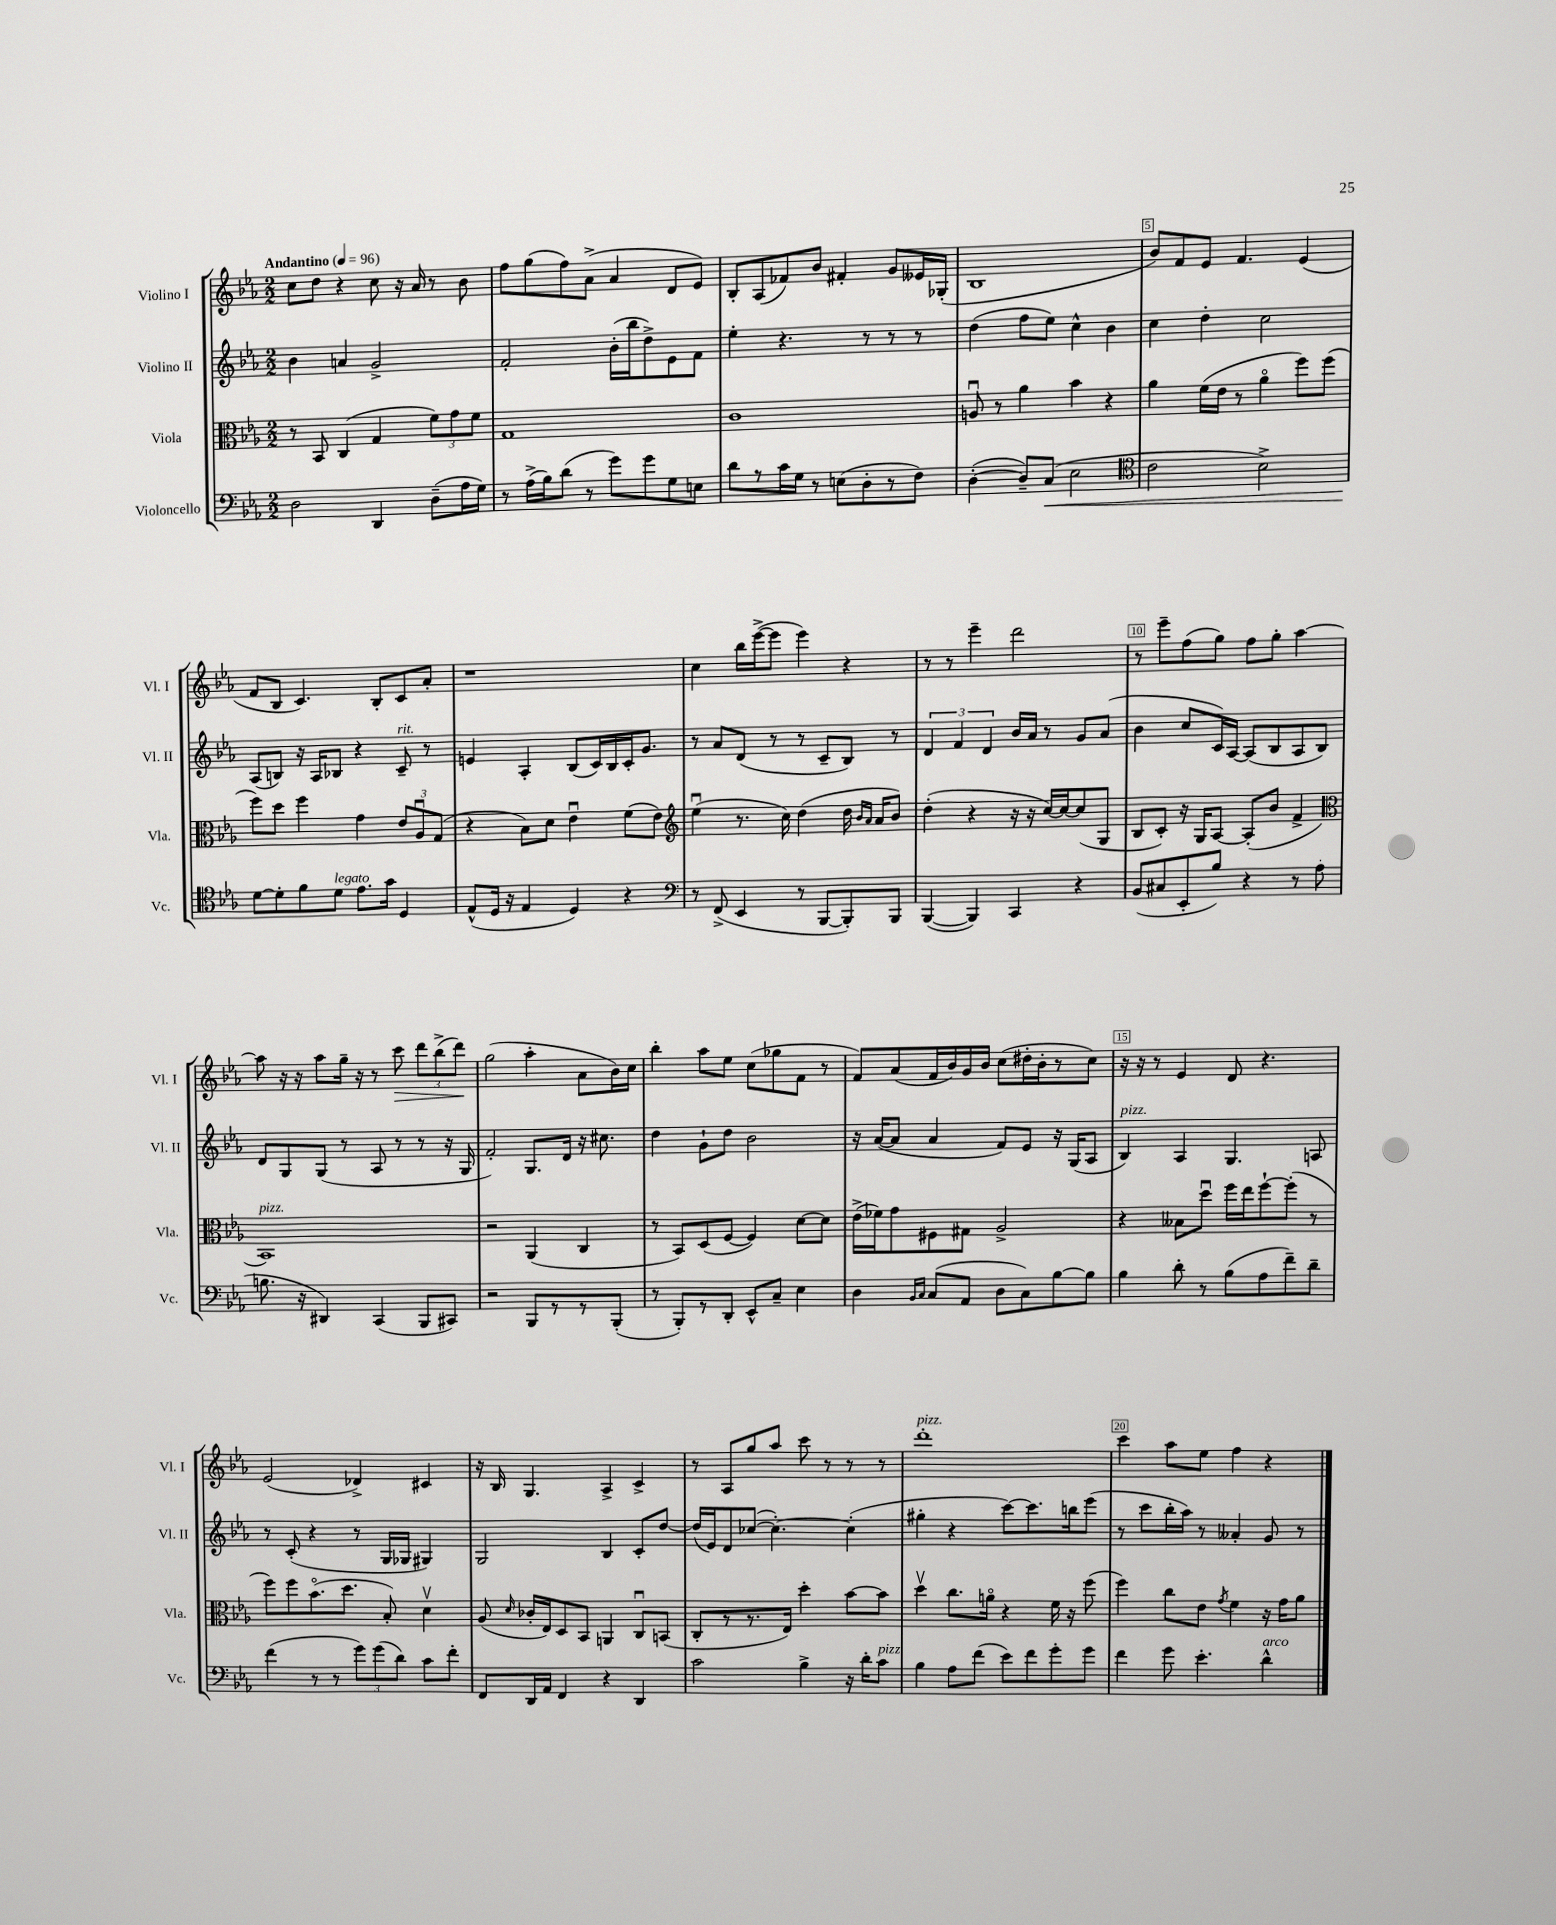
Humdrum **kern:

**kern	**kern	**kern	**kern
*staff4	*staff3	*staff2	*staff1
*clefF4	*clefC3	*clefG2	*clefG2
*k[b-e-a-]	*k[b-e-a-]	*k[b-e-a-]	*k[b-e-a-]
*M2/2	*M2/2	*M2/2	*M2/2
*MM96	*MM96	*MM96	*MM96
2D\	8r	4b-\	8cc\L
.	8BB-/	.	8dd\J
.	(4C/	4a/	4r
4DD/	4G/	2g^/	8cc\
.	.	.	16r
.	.	.	16a-/
(8D~\L	12f\L)	.	8r
.	12g\	.	.
16A-\L	.	.	8b-\
.	12f\J	.	.
16G\JJ)	.	.	.
=	=	=	=
8r	1G	2f'/	8ff\L
(16A-^\LL	.	.	(8gg\
16B-\J)	.	.	.
(8d\J	.	.	8ff\)
8r	.	.	(8a-^\J
8g\L)	.	(16b-'\LL	4a-/
.	.	16bb-\J	.
8g\	.	8dd^\)	.
8G\	.	8e-\	8d/L
8E\J	.	8f\J	8e-/J)
=	=	=	=
8d\L	1c	4ee-'\	8B-'/L
8r	.	.	(8A-/
16c\L	.	4.r	8f-/)
16G\JJ	.	.	.
8r	.	.	8b-/J
(8E\L	.	.	4f#'/
8D'\	.	8r	.
8r	.	8r	8g/L
8F\J)	.	8r	16e--/L
.	.	.	(16G-'/JJ
=	=	=	=
([4D'\	8Au/	(4dd\	1B-
.	8r	.	.
8D~/]L)	4a-\	8ff\L	.
(8C/J	.	8ee-\J)	.
2E-\	4b-\	4cc^^\	.
.	4r	4b-\	.
=	=	=	=
*clefC4	*	*	*
2c\	4a-\	4cc\	8b-/L)
.	.	.	8f/
.	(16f\LL	4dd'\	8e-/J
.	16e-\JJ	.	.
.	8r	.	4.f/
2B-^\)	4a-o\	2cc\	.
.	8ff\L)	.	(4e-/
.	(8ff\J	.	.
=	=	=	=
[8d\L	8ff\L)	(8A-/L	8f/L
8d'\]	8dd\J	8B/J)	8B-/J
8f\	4ff\	16r	4.c/)
.	.	16A-/LK	.
8d\J	.	8B-/J	.
8.e-\L	4g\	4r	.
.	.	.	8B-'/L
16g\Jk	.	.	.
4D/	12e-/L	8c~/	8c/
.	12A-u/	.	.
.	.	8r	8a-'/J
.	(12G/J	.	.
=	=	=	=
(8E-^^/L	4r	4e/	1r
16D/Jk	.	.	.
16r	.	.	.
4E-/	8B-\L)	4A-'/	.
.	8d\J	.	.
4D/)	4e-u\	(8B-/L	.
.	.	16c/L)	.
.	.	16B-/	.
4r	(8f\L	16c'/J	.
.	.	8.g/J	.
.	8e-\J)	.	.
=	=	=	=
*clefF4	*clefG2	*	*
8r	(4ee-u\	8r	4cc\
(8FF^/	.	8a-/L	.
4EE-/	8.r	(8d/J	16bb-\LL
.	.	.	([16eee-^\J
.	.	8r	8eee-\]J
.	16cc\)	.	.
8r	(4dd\	8r	4eee-\)
[8BBB-/L	.	8c~/L	.
8BBB-'/])	16dd\	8B-/J)	4r
.	16qqb-/LL	.	.
.	16qqa-/JJ	.	.
.	16a-/LK	.	.
8BBB-/J	8b-/J)	8r	.
=	=	=	=
([4BBB-/	(4dd'\	6d/	8r
.	.	.	8r
.	.	6f/	.
4BBB-/])	4r	.	4eee-~\
.	.	6d/	.
4CC/	16r	16b-/LL	2ddd\
.	16r	16a-/JJ	.
.	[16cc/LL)	8r	.
.	16cc/_J	.	.
4r	(8cc/]	8g/L	.
.	8G/J	(8a-/J	.
=	=	=	=
(8BB-/L	8B-/L	4b-\	8r
8C#/	8c'/J)	.	8eee-~\L
8EE-'/	16r	8cc/L	(8ff\
.	16G/LK	.	.
8B-/J)	[8A-/J	16c/L)	8gg\J)
.	.	[16A-/JJ	.
4r	(8A-'/]L	(8A-/]L	8ff\L
.	8b-/J	8B-/	8gg'\J
8r	4f^/	8A-/	[4aa-\
(8A-\	.	8B-/J)	.
=	=	=	=
*	*clefC3	*	*
8.B\	1BB-)	8d/L	8aa-\]
.	.	8G/	16r
16r	.	.	16r
4DD#/)	.	(8G/J	8aa-\L
.	.	8r	16gg~\Jk
.	.	.	16r
(4CC/	.	8A-/	8r
.	.	8r	8ccc\
8BBB-/L	.	8r	12ddd\L
.	.	.	(12bb-^\
8CC#/J)	.	16r	.
.	.	.	12ddd\J)
.	.	16G/	.
=	=	=	=
2r	2r	2f'/)	(2gg\
8BBB-/L	(4AA-/	8.G/L	4aa-'\
8r	.	.	.
.	.	16d/Jk	.
8r	4C/	16r	8a-\L
.	.	8.cc#\	.
(8BBB-'/J	.	.	16b-\L)
.	.	.	16cc\JJ
=	=	=	=
8r	8r	4dd\	4bb-'\
8BBB-'/L)	8BB-/L)	.	.
8r	(8D/	8g`\L	8aa-\L
8DD'/J	[8F/J	8dd\J	8ee-\J
8EE-^^/L	4F/])	2b-\	(8cc\L
8C~/J	.	.	8gg-\
4E-\	[8d\L	.	8f\J
.	8d\]J	.	8r
=	=	=	=
4D\	(16e-^\LL	16r	8f/L)
.	16f-\J)	([16a-/LK	.
.	8g\	8a-/]J	(8a-/
16qqBB-/LL	.	.	.
16qqC/JJ	.	.	.
(8C/L	8F#\	4a-/	16f/L
.	.	.	16b-/)
8AA-/J	8G#\J	.	16g/
.	.	.	16b-/JJ
8D\L	2A-^/	8f/L)	(8cc\L
8C\)	.	8e-/J	16dd#'\L
.	.	.	16b-'\J
[8B-\	.	16r	8r
.	.	(16G/LK	.
8B-\]J	.	8A-/J	8cc\J)
=	=	=	=
4B-\	4r	4B-/)	16r
.	.	.	16r
.	.	.	8r
8d'\	8B--\L	4A-/	4e-/
8r	8ddu\J	.	.
(8B-\L	16ff\LL	4.G/	8d/
.	16ee-\J	.	.
8A-\	[8ff`\	.	4.r
8f~\)	(8ff'\]J	.	.
8d~\J	8r	8A/	.
=	=	=	=
(4f\	8ff\L)	8r	(2e-/
.	8ff\	(8c'/	.
8r	(8.b-o\	4r	.
8r	.	.	.
.	8.dd\J	.	.
12g\L)	.	8r	4d-^/)
(12g\	.	.	.
.	8B-'/)	16G/LL	.
12d\J)	.	.	.
.	.	16G-/JJ	.
8c\L	4dv\	4G#/)	4c#/
8f'\J	.	.	.
=	=	=	=
8FF/L	(8A-/	2G/	16r
.	.	.	16B-/
.	16qqd/	.	.
16DD/L	16c-'/LL	.	4.G/
16AA-/JJ	16E-/J)	.	.
4FF/	8D/	.	.
.	8BB-/J	.	.
4r	4AA/	4B-/	4A-^/
4DD/	8Cu/L	8c'/L	4c^/
.	(8BB/J	[8dd/J	.
=	=	=	=
2c\	8C'/L	(16dd/]LL	8r
.	.	16e-/J)	.
.	8r	8d/	8A-/L
.	8.r	([8cc-/J	8gg/
.	.	4.cc-'\_)	8aa-/J
.	16E-/Jk)	.	.
4B-^\	4dd'\	.	8ccc\
.	.	.	8r
16r	[8b-\L	(4cc-'\]	8r
16d'\LK	.	.	.
8c\J	8b-\]J	.	8r
=	=	=	=
4B-\	4ddv\	4gg#'\	1ddd'
8A-\L	8.cc\L	4r	.
(8f\J	.	.	.
.	16ao\Jk	.	.
8e-\L)	4r	[8ccc\L)	.
8f\	.	8.ccc\]	.
8g'\	16f\	.	.
.	16r	16bb\k	.
8g\J	(8ff\	(8eee-\J	.
=	=	=	=
4f\	4ff\)	8r	4ccc\
.	.	8ccc\L	.
8g\	8cc\L	16bb-'\L	8aa-\L
.	.	16aa-\JJ)	.
4.e-'\	8e-\J	8r	8ee-\J
.	8qg/	.	.
.	4f\	4a--'/	4ff\
4d^^\	16r	8g/	4r
.	16g\LK	.	.
.	8a-\J	8r	.
==	==	==	==
*-	*-	*-	*-
